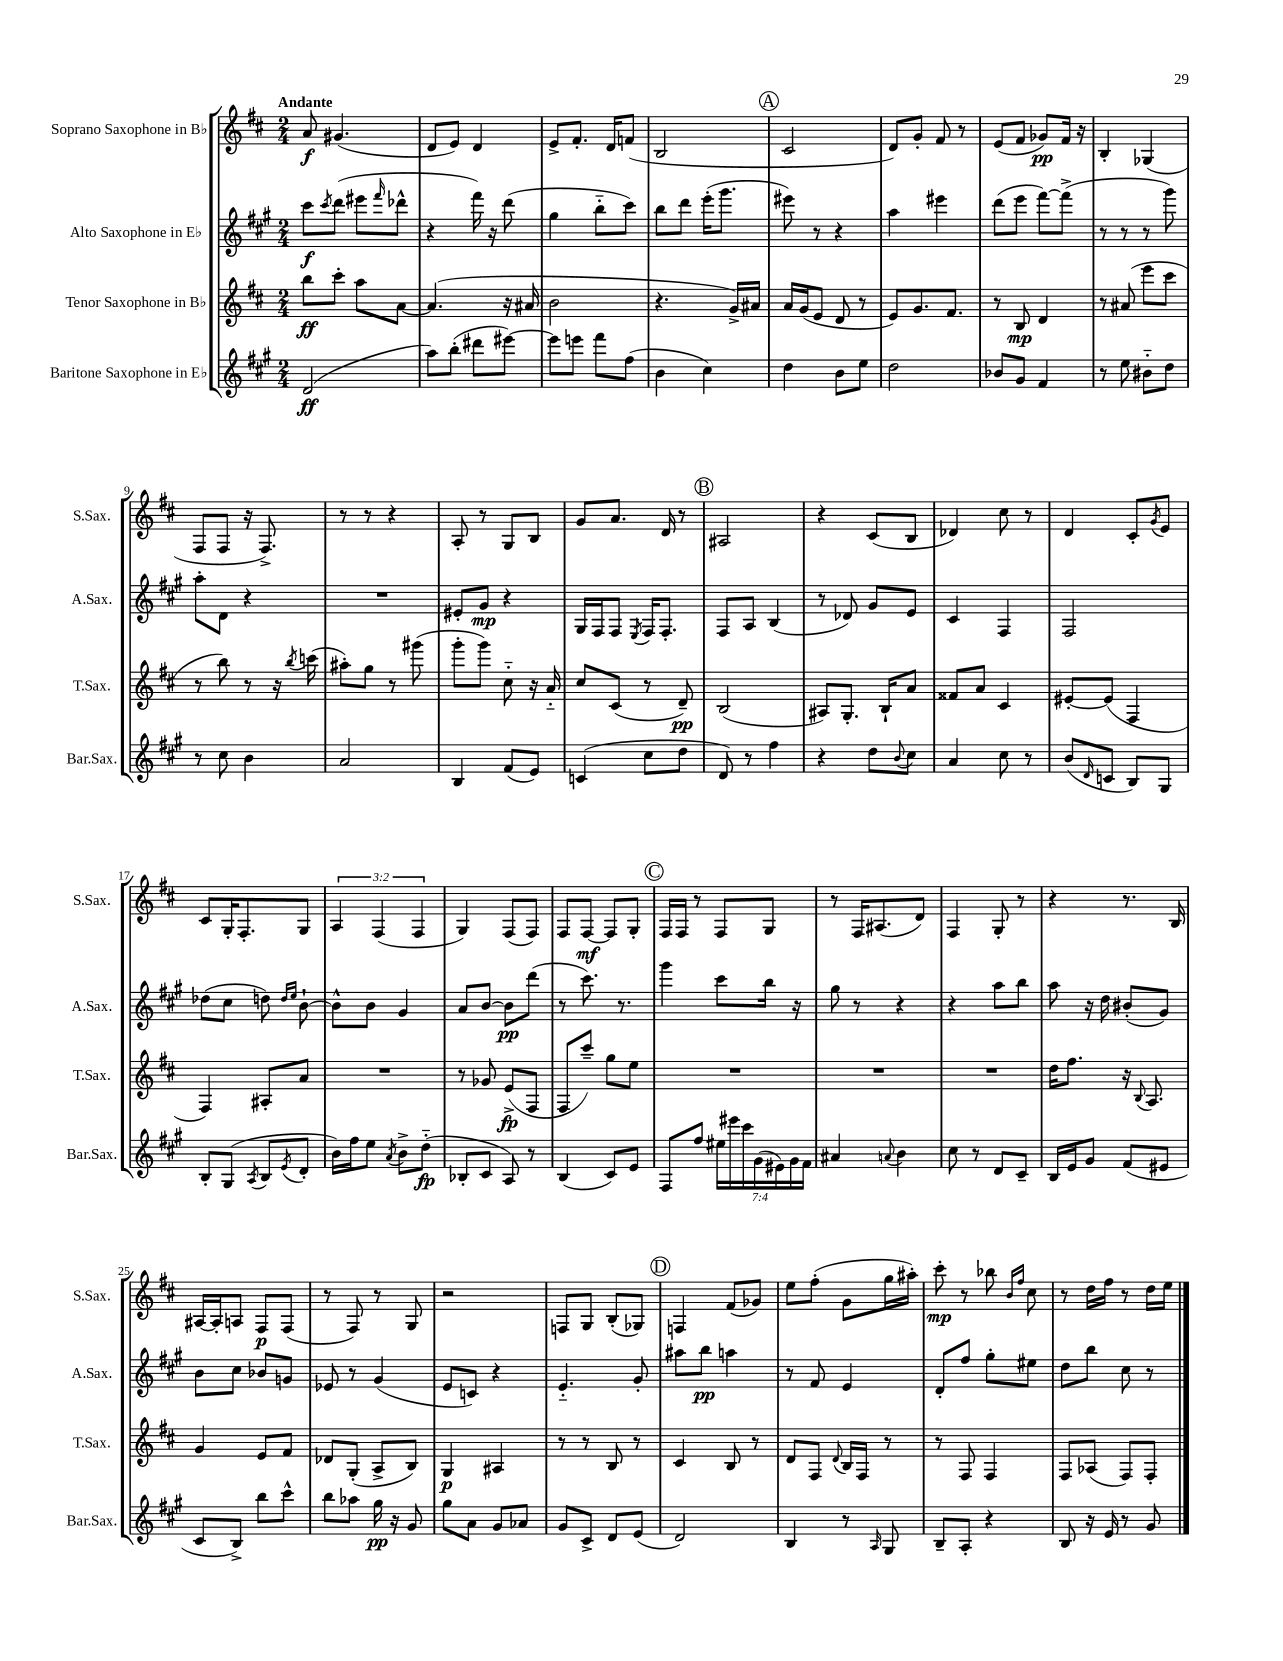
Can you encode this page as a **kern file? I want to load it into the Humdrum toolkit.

**kern	**kern	**kern	**kern
*staff4	*staff3	*staff2	*staff1
*clefG2	*clefG2	*clefG2	*clefG2
*k[f#c#g#]	*k[f#c#]	*k[f#c#g#]	*k[f#c#]
*M2/4	*M2/4	*M2/4	*M2/4
(2d	8bb	8ccc#	8a
.	.	8qccc#	.
.	8ccc#'	(8ddd	(4.g#
.	8aa	8eee#	.
.	.	16qqfff#	.
.	[8a	8ddd-^^	.
=	=	=	=
8aa)	(4.a]	4r	8d
(8bb'	.	.	8e)
8ddd#	.	16fff#)	4d
.	.	16r	.
[8eee#)	16r	(8ddd	.
.	16a#	.	.
=	=	=	=
8eee#]	2b	4gg#	8e^
8eee	.	.	8.f#'
8fff#	.	8bb'~	.
.	.	.	16d
(8ff#	.	8ccc#)	(8f
=	=	=	=
4b	4.r	8bb	2B
.	.	8ddd	.
4cc#)	.	(16eee'	.
.	.	8.ggg#	.
.	16g^)	.	.
.	16a#	.	.
=	=	=	=
4dd	16a	8eee#)	2c#
.	(16g	.	.
.	8e	8r	.
8b	8d	4r	.
8ee	8r	.	.
=	=	=	=
2dd	8e)	4aa	8d)
.	8.g	.	8g'
.	.	4eee#	8f#
.	8.f#	.	.
.	.	.	8r
=	=	=	=
8b-	8r	(8ddd	(8e
8g#	8B	8eee	8f#
4f#	4d	[8fff#)	8g-)
.	.	(8fff#^]	16f#
.	.	.	16r
=	=	=	=
8r	8r	8r	4B'
8ee	(8a#	8r	.
8b#'~	8eee	8r	(4G-
8dd	8ccc#	8ggg#)	.
=	=	=	=
8r	8r	8aa'	8F#
8cc#	8bb)	8d	8F#
4b	8r	4r	16r
.	.	.	8.F#^)
.	16r	.	.
.	8qbb	.	.
.	(16ccc	.	.
=	=	=	=
2a	8aa#')	2r	8r
.	8gg	.	8r
.	8r	.	4r
.	(8ggg#	.	.
=	=	=	=
4B	8ggg'	8e#'	8A'
.	8ggg)	8g#	8r
(8f#	8cc#'~	4r	8G
8e)	16r	.	8B
.	16a'~	.	.
=	=	=	=
(4c	8cc#	16G#	8g
.	.	16F#	.
.	(8c#	8F#	8.a
.	.	8qE	.
8cc#	8r	16F#	.
.	.	8.F#'	16d
8dd	8d~)	.	8r
=	=	=	=
8d)	(2B	8F#	2A#
8r	.	8A	.
4ff#	.	(4B	.
=	=	=	=
4r	8A#)	8r	4r
.	8.G'	8d-)	.
8dd	.	8g#	(8c#
.	16B`	.	.
8qqb	.	.	.
8cc#	8a	8e	8B
=	=	=	=
4a	8f##	4c#	4d-)
.	8a	.	.
8cc#	4c#	4F#	8cc#
8r	.	.	8r
=	=	=	=
(8b	[8e#'	2F#	4d
16qqd	.	.	.
8c	(8e#]	.	.
8B)	4F#	.	8c#'
.	.	.	8qg
8G#	.	.	8e
=	=	=	=
8B'	4F#)	(8dd-	8c#
(8G#	.	8cc#	16G'
.	.	.	8.F#'
8qA	.	.	.
8B	8A#'	8dd)	.
.	.	16qqdd	.
8qe	.	16qqee	.
8d'	8a	[8b`	8G
=	=	=	=
16b)	2r	8b^^]	6A
16ff#	.	.	.
8ee	.	8b	.
.	.	.	(6F#
8qa	.	.	.
8b^	.	4g#	.
.	.	.	6F#
(8dd'~	.	.	.
=	=	=	=
8B-'	8r	8a	4G)
8c#	8g-	[8b	.
8A)	(8e^	8b]	(8F#
8r	8F#	(8ddd	8F#)
=	=	=	=
(4B	8F#	8r	8F#
.	8ccc#~)	8.ccc#)	[8F#
8c#)	8gg	.	8F#]
.	.	8.r	.
8e	8ee	.	8G'
=	=	=	=
8F#	2r	4ggg#	16F#
.	.	.	16F#
8ff#	.	.	8r
28ee#	.	8ccc#	8F#
28eee#	.	.	.
28ccc#	.	.	.
(28g#	.	.	.
.	.	16bb	8G
28e#)	.	.	.
28g#	.	.	.
.	.	16r	.
28f#	.	.	.
=	=	=	=
4a#	2r	8gg#	8r
.	.	8r	16F#
.	.	.	(8.A#
8qqa	.	.	.
4b	.	4r	.
.	.	.	8d)
=	=	=	=
8cc#	2r	4r	4F#
8r	.	.	.
8d	.	8aa	8G'
8c#~	.	8bb	8r
=	=	=	=
16B	16dd	8aa	4r
16e	8.ff#	.	.
8g#	.	16r	.
.	.	16dd	.
(8f#	16r	(8b#'	8.r
.	8qqB	.	.
.	8.A	.	.
8e#	.	8g#)	.
.	.	.	16B
=	=	=	=
8c#	4g	8b	[16A#
.	.	.	16A#']
8B^)	.	8cc#	8A
8bb	8e	8b-	8F#
8ccc#^^	8f#	8g	(8F#
=	=	=	=
8bb	8d-	8e-	8r
8aa-	(8G'	8r	8F#)
16gg#	8A^	(4g#	8r
16r	.	.	.
8g#	8B)	.	8G
=	=	=	=
8gg#	4G	8e	2r
8a	.	8c)	.
8g#	4A#	4r	.
8a-	.	.	.
=	=	=	=
8g#	8r	4.e'~	8F
8c#^	8r	.	8G
8d	8B	.	(8B'
(8e	8r	8g#'	8G-)
=	=	=	=
2d)	4c#	8aa#	4F
.	.	8bb	.
.	8B	4aa	(8f#
.	8r	.	8g-)
=	=	=	=
4B	8d	8r	8ee
.	8F#	8f#	(8ff#'
.	8qqd	.	.
8r	16B	4e	8g
.	16F#	.	.
16qqA	.	.	.
8G#	8r	.	16gg
.	.	.	16aa#')
=	=	=	=
8B~	8r	8d'	8ccc#'
8A'	8F#	8ff#	8r
4r	4F#	8gg#'	8bb-
.	.	.	16qqb
.	.	.	16qqff#
.	.	8ee#	8cc#
=	=	=	=
8B	8F#	8dd	8r
16r	(8A-	8bb	16dd
16e	.	.	16ff#
8r	8F#)	8cc#	8r
8g#	8F#'	8r	16dd
.	.	.	16ee
==	==	==	==
*-	*-	*-	*-
